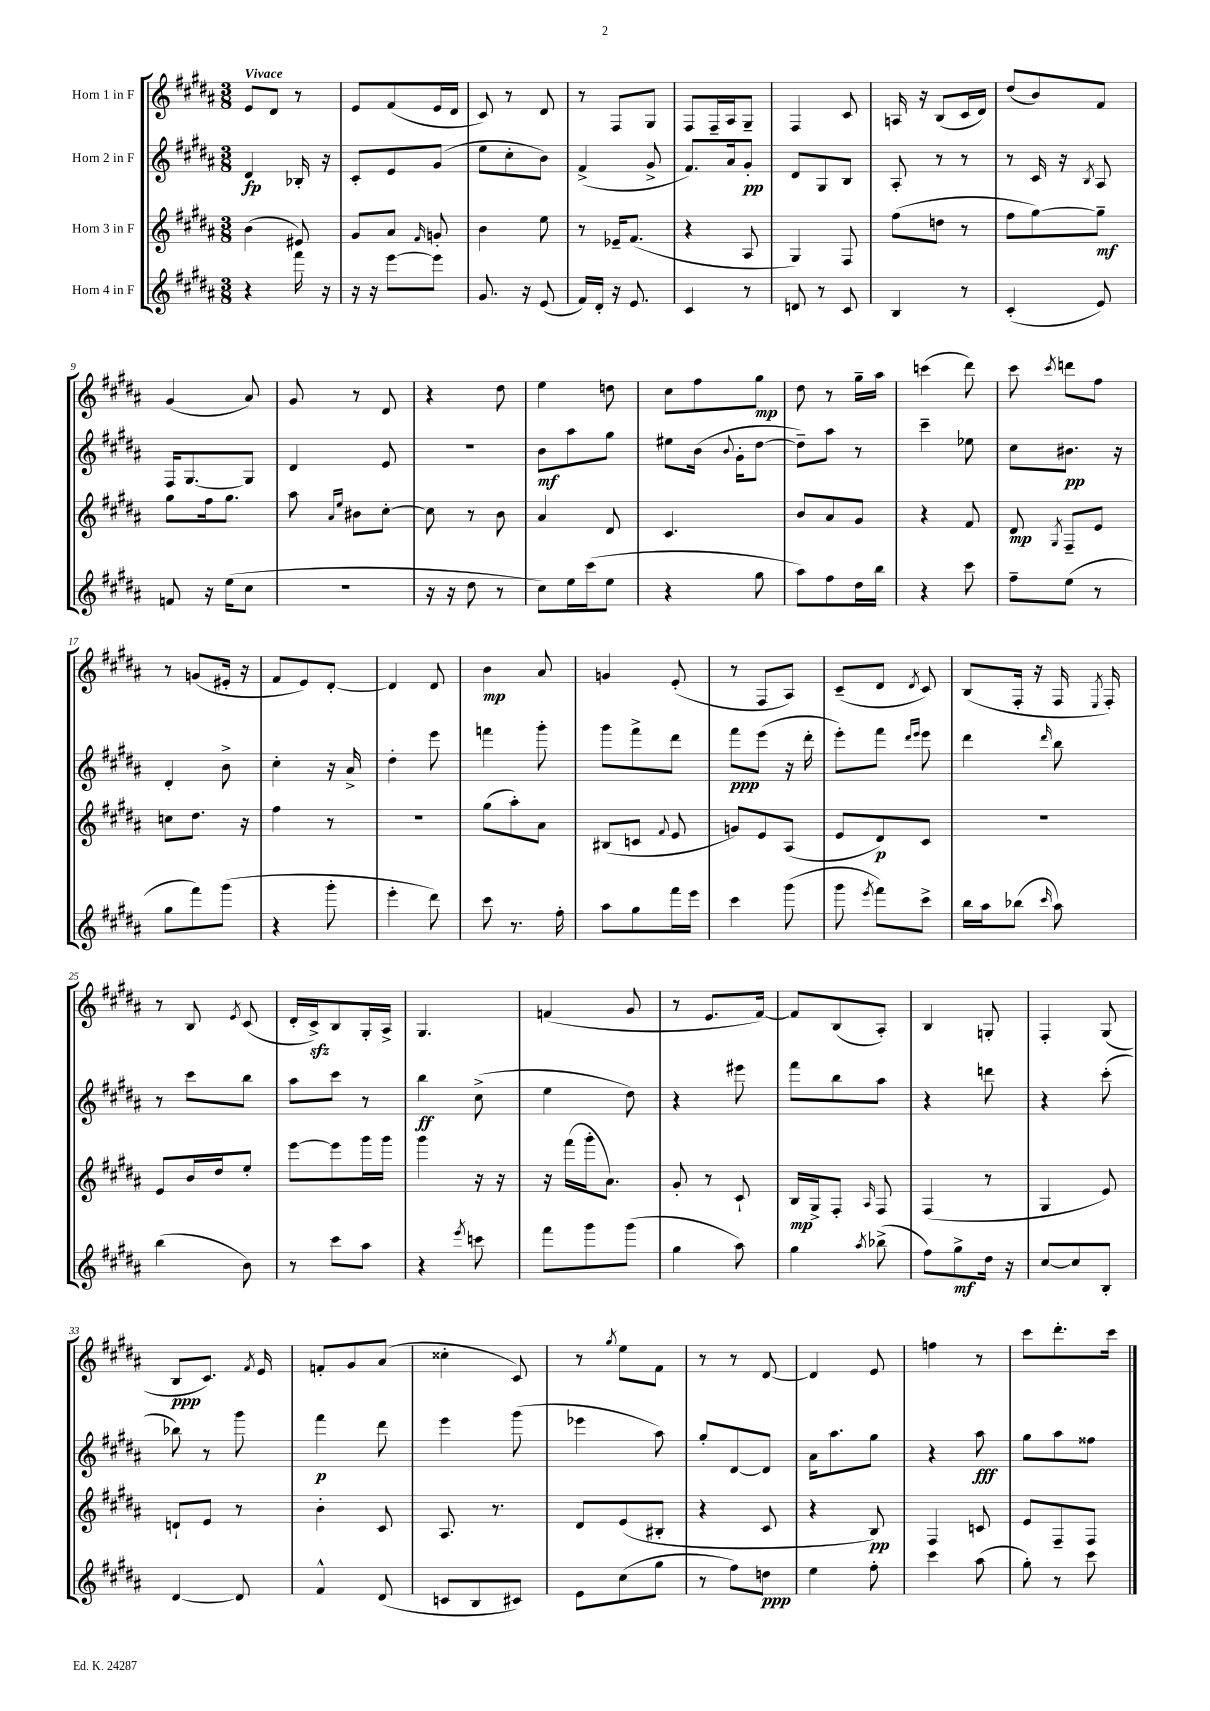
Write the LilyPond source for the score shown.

<<
\new StaffGroup <<
\new Staff = "s0" \with { instrumentName = "Horn 1 in F" } {
    \clef treble \key b \major \numericTimeSignature \time 3/8 \tempo "Vivace"
    \autoBeamOff e'8[ dis'8] r8 |
    e'8[ fis'8( e'16 dis'16] |
    cis'8) r8 dis'8 |
    r8 fis8[ gis8] |
    fis8[ fis16-- ais16 gis8]-- |
    fis4 cis'8 |
    a16 r16 b8[( cis'16 dis'16]) |
    dis''8[( b'8) fis'8] |
    gis'4( ais'8) |
    gis'8 r8 dis'8 |
    r4 dis''8 |
    e''4 d''8 |
    cis''8[ fis''8 gis''8]\mp |
    dis''8 r8 gis''16[-- ais''16] |
    c'''4( dis'''8) |
    cis'''8 \acciaccatura { cis'''8 } d'''8[ fis''8] |
    r8 g'8[( eis'16]-. r16 |
    fis'8[ e'8) dis'8]~-. |
    dis'4 dis'8 |
    b'4\mp ais'8 |
    g'4 e'8-.( |
    r8 fis8[ ais8]) |
    cis'8[--( dis'8] \acciaccatura { dis'8 } cis'8) |
    b8[( fis16]-. r16 fis16 \acciaccatura { e8 } fis16-.) |
    r8 b8 \acciaccatura { e'8 } cis'8( |
    dis'16[-. cis'16->\sfz) b8 gis16-. ais16]-> |
    gis4. |
    f'4( gis'8 |
    r8 e'8.[ fis'16]~) |
    fis'8[ b8( ais8]-.) |
    b4 g8-. |
    fis4-. gis8( |
    b8[\ppp cis'8.]) \acciaccatura { fis'8 } e'16 |
    f'8[-. gis'8 ais'8]( |
    cisis''4-. cis'8) |
    r8 \acciaccatura { gis''8 } e''8[ fis'8] |
    r8 r8 dis'8~ |
    dis'4 e'8 |
    f''4 r8 |
    cis'''8[ dis'''8.-. cis'''16] \bar "|." |
}
\new Staff = "s1" \with { instrumentName = "Horn 2 in F" } {
    \clef treble \key b \major \numericTimeSignature \time 3/8
    \autoBeamOff dis'4\fp bes16-. r16 |
    cis'8[-. e'8 gis'8]( |
    e''8[ cis''8-. b'8]) |
    fis'4->( gis'8-> |
    fis'8.[) ais'16 gis'8]-.\pp |
    dis'8[ gis8 b8] |
    ais8-. r8 r8 |
    r8 cis'16 r16 \acciaccatura { b8 } ais8 |
    fis16[ gis8.~ gis8] |
    dis'4 e'8 |
    r4. |
    b'8[\mf ais''8 gis''8] |
    eis''8[ b'16]( \appoggiatura { b'8 } gis'16[-. dis''8]~ |
    dis''8[--) ais''8] r8 |
    cis'''4-- ees''8 |
    cis''8[ bis'8.]\pp r16 |
    dis'4-. b'8-> |
    cis''4-. r16 ais'16-> |
    dis''4-. e'''8 |
    f'''4 gis'''8-. |
    gis'''8[ fis'''8-> dis'''8] |
    fis'''8[\ppp e'''8]( r16 dis'''16-. |
    e'''8[-.) fis'''8] \grace { dis'''16[ e'''16] } e'''8 |
    dis'''4 \grace { dis'''16 } b''8 |
    r8 cis'''8[ b''8] |
    ais''8[ cis'''8] r8 |
    b''4\ff cis''8->( |
    e''4 dis''8) |
    r4 eis'''8 |
    fis'''8[ b''8 ais''8] |
    r4 d'''8 |
    r4 cis'''8-.( |
    bes''8) r8 gis'''8 |
    fis'''4\p dis'''8 |
    e'''4 gis'''8( |
    ees'''4 ais''8) |
    gis''8[-. dis'8~ dis'8] |
    ais'16[ ais''8. gis''8] |
    r4 ais''8\fff |
    gis''8[ ais''8 fisis''8] \bar "|." |
}
\new Staff = "s2" \with { instrumentName = "Horn 3 in F" } {
    \clef treble \key b \major \numericTimeSignature \time 3/8
    \autoBeamOff b'4( eis'8) |
    gis'8[ ais'8] \grace { fis'16 } g'8-. |
    b'4 e''8 |
    r8 ees'16[-- fis'8.]( |
    r4 ais8 |
    gis4) fis8 |
    fis''8[( d''8] r8 |
    fis''8[ gis''8~) gis''8]--\mf |
    gis''8[ fis''16 gis''8.] |
    ais''8 \grace { ais'16[ e''16] } bis'8[ cis''8]~-. |
    cis''8 r8 b'8 |
    ais'4 dis'8 |
    cis'4. |
    b'8[ ais'8 gis'8] |
    r4 fis'8 |
    dis'8\mp \acciaccatura { gis8 } fis8[-- e'8] |
    c''8[ dis''8.] r16 |
    fis''4 r8 |
    R4. |
    gis''8[( ais''8-.) ais'8] |
    bis8[( c'8] \appoggiatura { fis'8 } e'8 |
    g'8[) e'8 ais8]( |
    e'8[ dis'8\p) cis'8] |
    R4. |
    e'8[ b'16 dis''16 e''8]-. |
    e'''8[~ e'''8 gis'''16 gis'''16] |
    gis'''4 r16 r16 |
    r16 fis'''16[( gis'''16-. ais'8.]) |
    gis'8-. r8 cis'8-! |
    b16[\mp gis16-> fis8]-. \grace { ais16 } fis8 |
    fis4( r8 |
    gis4 e'8) |
    d'8[-! e'8] r8 |
    b'4-. cis'8 |
    ais8. r8. |
    dis'8[ e'8( bis8]-. |
    r4 cis'8 |
    r4 b8\pp) |
    fis4 c'8 |
    e'8[ fis8-- fis8] \bar "|." |
}
\new Staff = "s3" \with { instrumentName = "Horn 4 in F" } {
    \clef treble \key b \major \numericTimeSignature \time 3/8
    \autoBeamOff r4 fis'''16 r16 |
    r16 r16 e'''8[~ e'''8] |
    gis'8. r16 e'8( |
    fis'16[) dis'16]-. r16 e'8. |
    cis'4 r8 |
    d'8 r8 cis'8 |
    b4 r8 |
    cis'4-.( e'8) |
    f'8 r16 e''16[( cis''8] |
    R4. |
    r16 r16 dis''8 r8 |
    cis''8[) e''16 cis'''16( e''8] |
    r4 gis''8 |
    ais''8[) fis''8 dis''16 b''16] |
    r4 cis'''8 |
    fis''8[-- e''8]( r8 |
    gis''8[ fis'''8) gis'''8]( |
    r4 gis'''8-. |
    e'''4-. dis'''8) |
    cis'''8 r8. fis''16-. |
    ais''8[ gis''8 fis'''16 e'''16] |
    cis'''4 gis'''8( |
    gis'''8 \acciaccatura { e'''8 } fis'''8[) cis'''8]-> |
    b''16[ ais''16 bes''8]( \grace { cis'''16 } ais''8) |
    b''4( b'8) |
    r8 cis'''8[ ais''8] |
    r4 \acciaccatura { e'''8 } c'''8 |
    fis'''8[ gis'''8 gis'''8]( |
    gis''4 ais''8) |
    gis''4 \acciaccatura { ais''8 } bes''8->( |
    fis''8[) gis''8->\mf dis''16] r16 |
    cis''8[~ cis''8 b8]-. |
    dis'4~ dis'8 |
    fis'4-^ dis'8( |
    c'8[ b8 cis'8]) |
    e'8[ cis''8( gis''8] |
    r8 fis''8[) d''8]\ppp |
    e''4 fis''8-. |
    cis'''4 ais''8( |
    gis''8-.) r8 cis'''8 \bar "|." |
}
>>
>>
